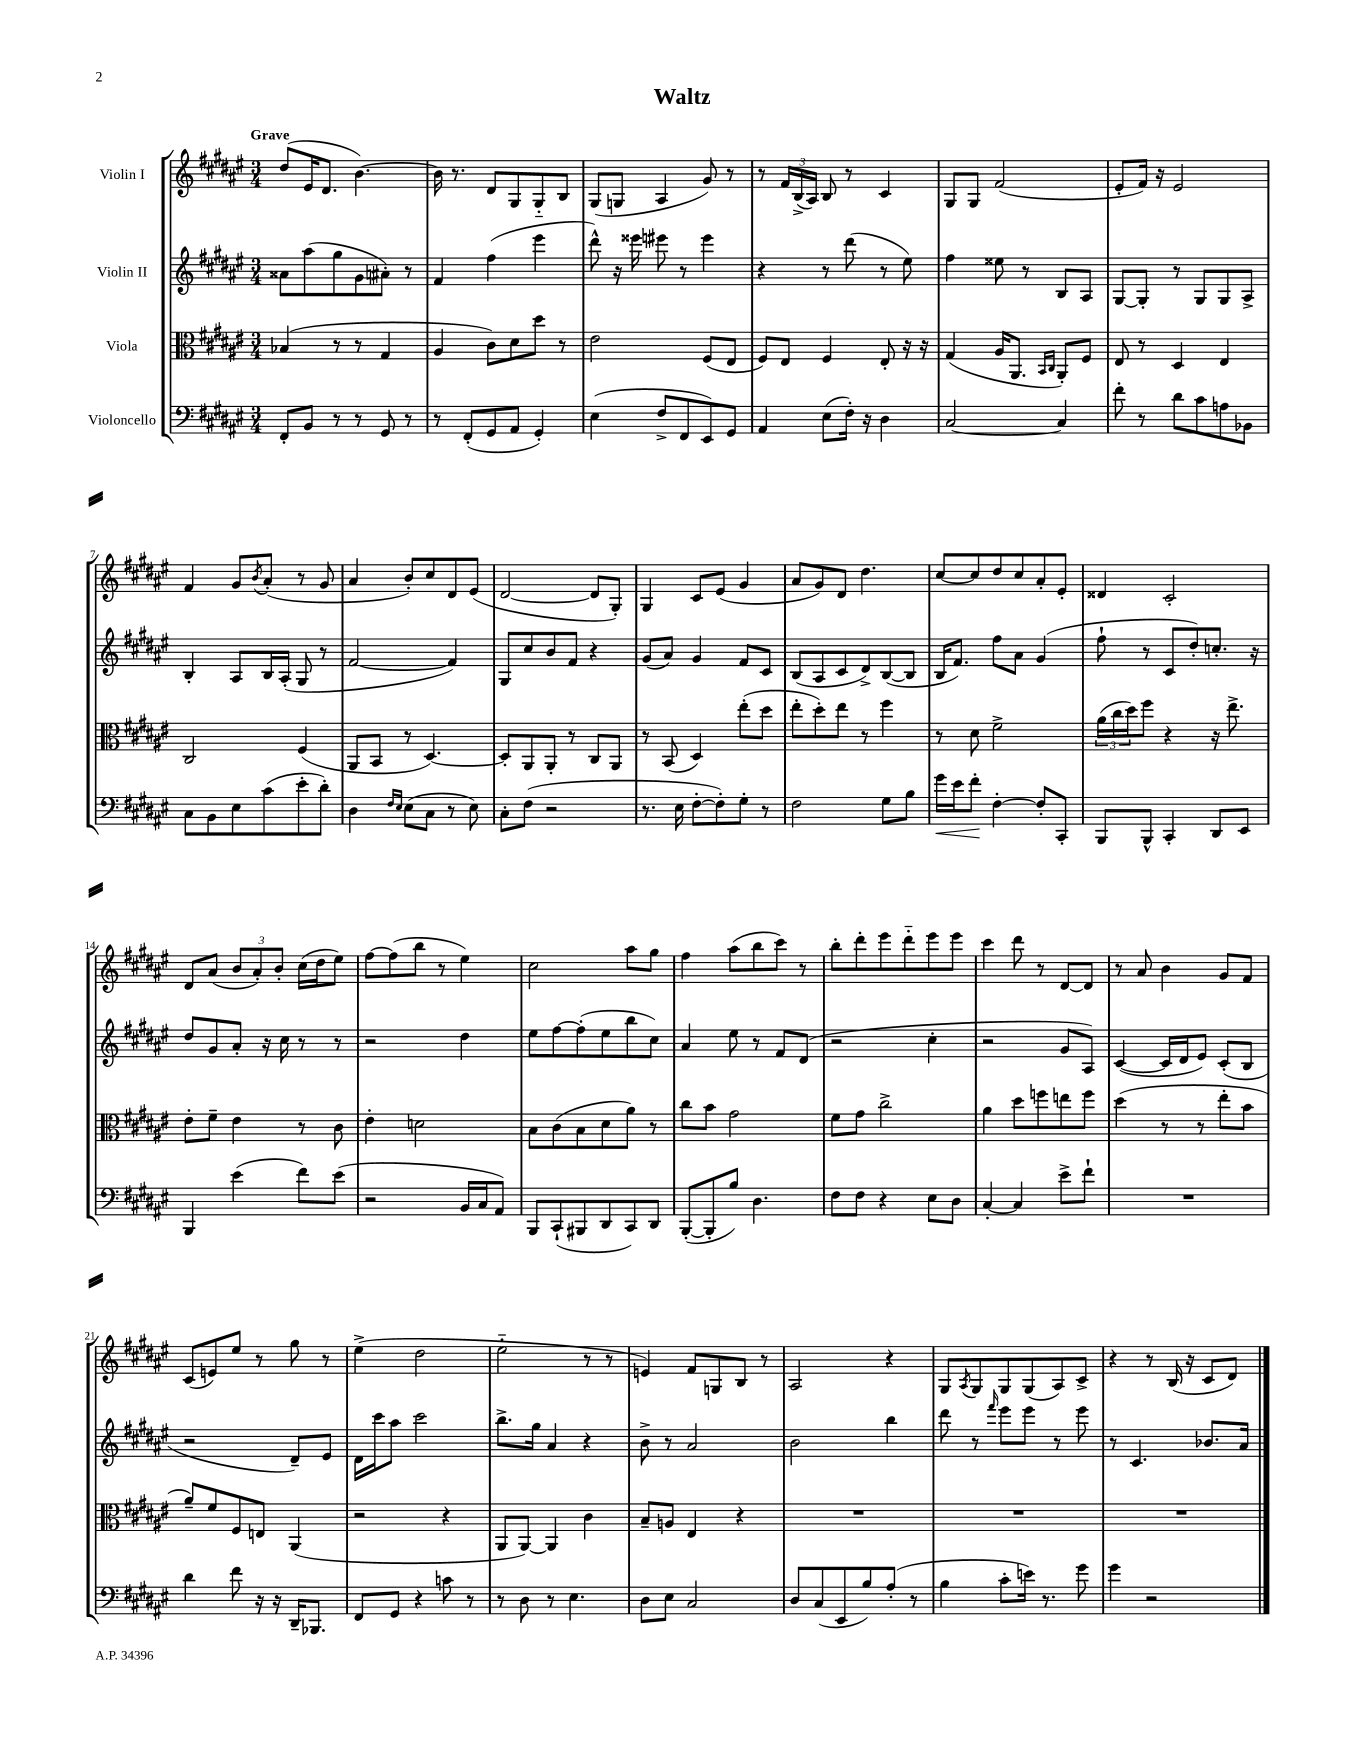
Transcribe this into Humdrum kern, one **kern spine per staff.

**kern	**kern	**kern	**kern
*staff4	*staff3	*staff2	*staff1
*clefF4	*clefC3	*clefG2	*clefG2
*k[f#c#g#d#a#e#]	*k[f#c#g#d#a#e#]	*k[f#c#g#d#a#e#]	*k[f#c#g#d#a#e#]
*M3/4	*M3/4	*M3/4	*M3/4
8FF#'/L	(4B-/	8a##\L	(8dd#/L
8BB/J	.	(8aa#\	16e#/K
.	.	.	8.d#/J
8r	8r	8gg#\	.
8r	8r	8g#\	[4.b\)
8GG#/	4G#/	8a#'\J)	.
8r	.	8r	.
=	=	=	=
8r	4A#/	4f#/	16b\]
.	.	.	8.r
(8FF#'/L	.	.	.
8GG#/	8c#\L)	(4ff#\	8d#/L
8AA#/J	8d#\	.	8G#/
4GG#'/)	8dd#\J	4eee#\	8G#'~/
.	8r	.	8B/J
=	=	=	=
(4E#\	2e#\	8ddd#^^\)	(8G#/L
.	.	16r	8G/J
.	.	16eee##\	.
8F#^/L	.	8eee#\	4A#/
8FF#/	.	8r	.
8EE#/)	(8F#/L	4eee#\	8g#/)
8GG#/J	8E#/J	.	8r
=	=	=	=
4AA#/	8F#/L)	4r	8r
.	8E#/J	.	24f#/LL
.	.	.	(24B^/
.	.	.	24A#/JJ)
(8E#\L	4F#/	8r	8B/
16F#'\Jk)	.	(8ddd#\	8r
16r	.	.	.
4D#\	8E#'/	8r	4c#/
.	16r	8ee#\)	.
.	16r	.	.
=	=	=	=
[2C#/	(4G#/	4ff#\	8G#/L
.	.	.	8G#/J
.	16A#/LK	8ee##\	(2f#/
.	8.AA#/J	.	.
.	.	8r	.
.	16qqBB/LL	.	.
.	16qqC#/JJ	.	.
4C#/]	8AA#'/L)	8B/L	.
.	8F#/J	8A#/J	.
=	=	=	=
8f#'\	8E#/	[8G#/L	8e#'/L
8r	8r	8G#'/]J	16f#/Jk)
.	.	.	16r
8d#\L	4D#/	8r	2e#/
8c#\	.	8G#/L	.
8A\	4E#/	8G#/	.
8BB-\J	.	8A#^/J	.
=	=	=	=
8C#\L	2C#/	4B'/	4f#/
8BB\	.	.	.
8E#\	.	8A#/L	8g#/L
.	.	.	8qb/
(8c#\	.	16B/L	(8a#'/J
.	.	(16A#'/JJ	.
8e#'\	(4F#/	8G#/	8r
8d#'\J)	.	8r	8g#/
=	=	=	=
4D#\	8AA#/L	[2f#/	4a#/
.	8BB/J	.	.
16qqF#/LL	.	.	.
16qqE#/JJ	.	.	.
(8E#\L	8r	.	8b'/L)
8C#\J	[4.D#/)	.	8cc#/
8r	.	4f#/])	8d#/
8E#\)	.	.	(8e#/J
=	=	=	=
8C#'\L	8D#'/]L	8G#/L	[2d#/
(8F#\J	8AA#/	8cc#/	.
2r	8AA#'/J	8b/	.
.	8r	8f#/J	.
.	8C#/L	4r	8d#/]L
.	8AA#/J	.	8G#'/J)
=	=	=	=
8.r	8r	(8g#/L	4G#/
.	(8BB/	8a#/J)	.
16E#\	.	.	.
[8F#'\L	4D#/)	4g#/	8c#/L
8F#'\])	.	.	(8e#/J
8G#'\J	(8ee#'\L	8f#/L	4g#/
8r	8dd#\J	8c#/J	.
=	=	=	=
2F#\	8ee#'\L	(8B/L	8a#/L
.	8dd#'\)	8A#/	8g#/)
.	8ee#\J	8c#/	8d#/J
.	8r	8d#^/)	4.dd#\
8G#\L	4ff#\	([8B/	.
8B\J	.	8B/]J	.
=	=	=	=
16g#\LL	8r	16B/LK	[8cc#/L
16e#\J	.	8.f#/J)	.
8f#'\J	8d#\	.	8cc#/]
[4F#'\	2f#^\	8ff#\L	8dd#/
.	.	8a#\J	8cc#/
8F#'/]L	.	(4g#/	8a#'/
8CC#'/J	.	.	8e#'/J
=	=	=	=
8BBB/L	(24a#\LL	8ff#`\	4d##/
.	24cc#\	.	.
.	24dd#\J)	.	.
8BBB^^/J	8ff#\J	8r	.
4CC#'/	4r	8c#/L	2c#'/
.	.	8dd#'/)	.
8DD#/L	16r	8.cc'/J	.
.	8.ee#^\	.	.
8EE#/J	.	.	.
.	.	16r	.
=	=	=	=
4BBB/	8e#'\L	8dd#/L	8d#/L
.	8f#~\J	8g#/	(8a#/J
(4e#\	4e#\	8a#'/J	12b/L
.	.	.	12a#'/)
.	.	16r	.
.	.	.	12b'/J
.	.	16cc#\	.
8f#\L)	8r	8r	(16cc#\LL
.	.	.	16dd#\J
(8e#\J	8c#\	8r	8ee#\J)
=	=	=	=
2r	4e#'\	2r	[8ff#\L
.	.	.	(8ff#\]
.	2d\	.	8bb\J
.	.	.	8r
16BB/LL	.	4dd#\	4ee#\)
16C#/J	.	.	.
8AA#/J)	.	.	.
=	=	=	=
8BBB/L	8B\L	8ee#\L	2cc#\
(8CC#`/	(8c#\	[8ff#\	.
8BBB#/	8B\	(8ff#'\]	.
8DD#/	8d#\	8ee#\	.
8CC#/)	8a#\J)	8bb\	8aa#\L
8DD#/J	8r	8cc#\J)	8gg#\J
=	=	=	=
([8BBB'/L	8cc#\L	4a#/	4ff#\
8BBB'/]	8b\J	.	.
8B/J)	2g#\	8ee#\	(8aa#\L
4.D#\	.	8r	8bb\
.	.	8f#/L	8ccc#\J)
.	.	(8d#/J	8r
=	=	=	=
8F#\L	8f#\L	2r	8bb'\L
8F#\J	8g#\J	.	8ddd#'\
4r	2cc#^\	.	8eee#\
.	.	.	8ddd#'~\
8E#\L	.	4cc#'\	8eee#\
8D#\J	.	.	8eee#\J
=	=	=	=
[4C#'/	4a#\	2r	4ccc#\
4C#/]	8dd#\L	.	8ddd#\
.	8ff\	.	8r
8e#^\L	8ee\	8g#/L	[8d#/L
8f#`\J	8ff\J	8A#/J)	8d#/]J
=	=	=	=
2.r	(4dd#\	([4c#/	8r
.	.	.	8a#/
.	8r	16c#/]LL	4b\
.	.	16d#/J	.
.	8r	8e#/J)	.
.	8ee#'\L	(8c#'/L	8g#/L
.	8b\J	8B/J	8f#/J
=	=	=	=
4d#\	8a#~/L)	2r	(8c#/L
.	8f#/	.	8e/)
8f#\	8F#/	.	8ee#/J
16r	8E/J	.	8r
16r	.	.	.
16DD#~/LK	(4AA#/	8d#~/L)	8gg#\
8.BBB-/J	.	.	.
.	.	8e#/J	8r
=	=	=	=
8FF#/L	2r	16d#\LL	(4ee#^\
.	.	16ccc#\J	.
8GG#/J	.	8aa#\J	.
4r	.	2ccc#\	2dd#\
8c\	4r	.	.
8r	.	.	.
=	=	=	=
8r	8AA#/L	8.bb^\L	2ee#'~\
8D#\	[8AA#/J)	.	.
.	.	16gg#\Jk	.
8r	4AA#/]	4a#/	.
4.E#\	.	.	.
.	4c#\	4r	8r
.	.	.	8r
=	=	=	=
8D#\L	8B~/L	8b^\	4e/)
8E#\J	8A/J	8r	.
2C#/	4E#/	2a#/	8f#/L
.	.	.	8G/
.	4r	.	8B/J
.	.	.	8r
=	=	=	=
8D#/L	2.r	2b\	2A#/
(8C#/	.	.	.
8EE#/	.	.	.
8B/)	.	.	.
(8A#'/J	.	4bb\	4r
8r	.	.	.
=	=	=	=
4B\	2.r	8ddd#\	8G#/L
.	.	.	8qA#/
.	.	8r	8G#/
.	.	16qqfff#/	.
8c#'\L	.	8eee#\L	8G#/
16e\Jk)	.	8eee#\J	(8G#/
8.r	.	.	.
.	.	8r	8A#/)
8g#\	.	8eee#\	8c#^/J
=	=	=	=
4g#\	2.r	8r	4r
.	.	4.c#/	.
2r	.	.	8r
.	.	.	(16B/
.	.	.	16r
.	.	8.b-/L	8c#/L
.	.	.	8d#/J)
.	.	16a#/Jk	.
==	==	==	==
*-	*-	*-	*-
